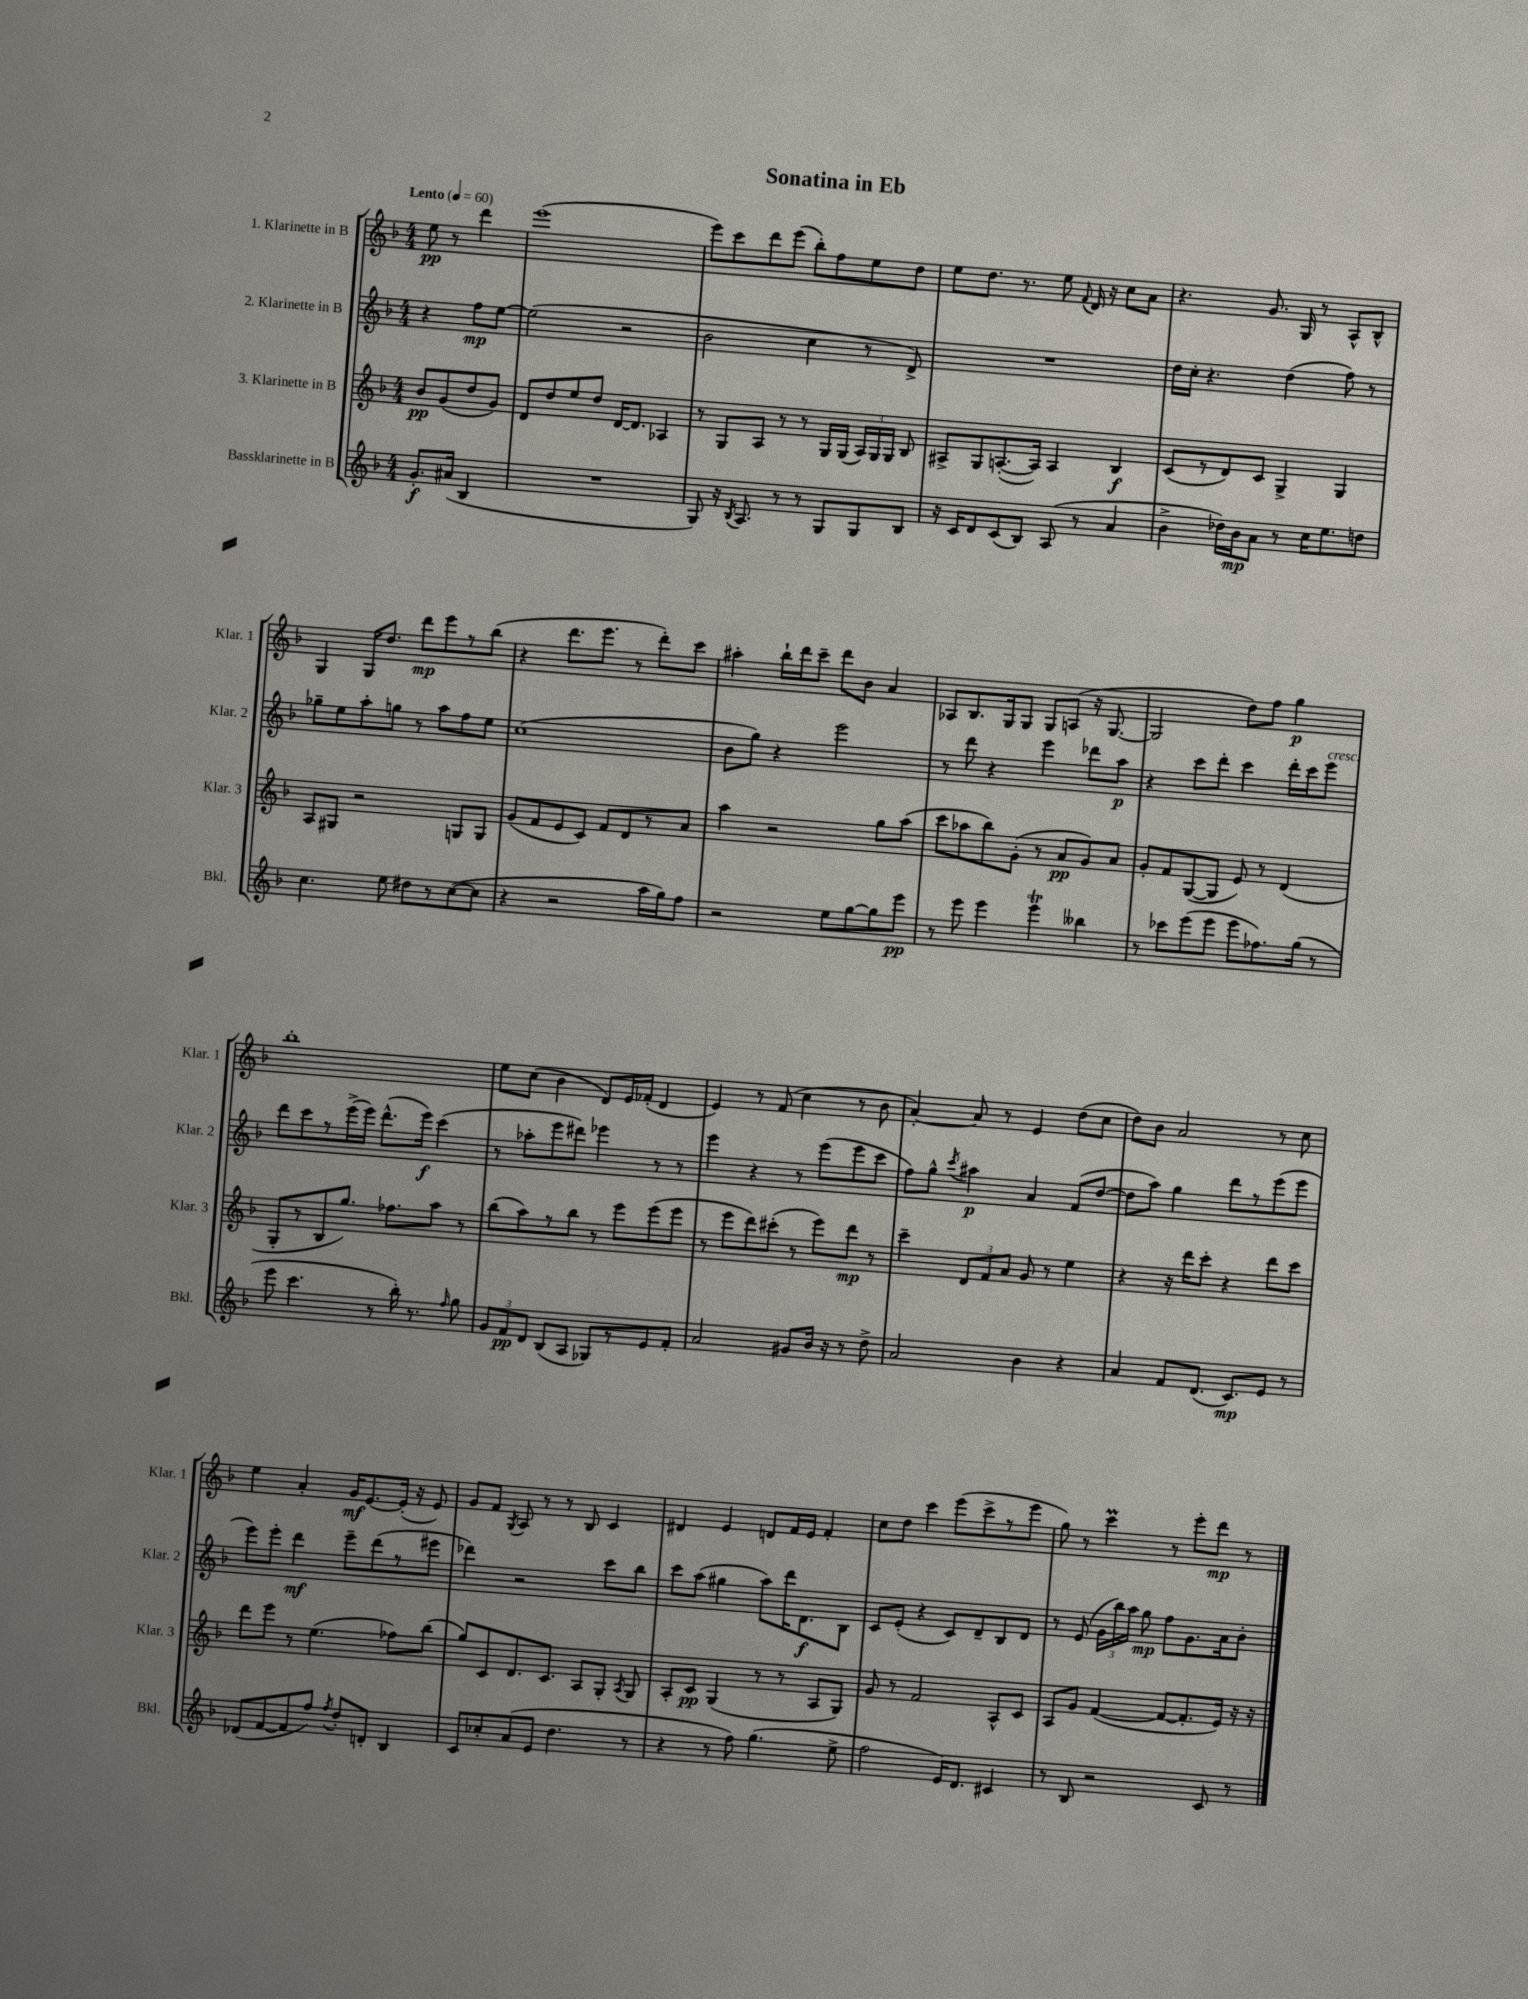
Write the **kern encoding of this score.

**kern	**kern	**kern	**kern
*staff4	*staff3	*staff2	*staff1
*clefG2	*clefG2	*clefG2	*clefG2
*k[b-]	*k[b-]	*k[b-]	*k[b-]
*M4/4	*M4/4	*M4/4	*M4/4
*MM60	*MM60	*MM60	*MM60
8.g'/L	8b-/L	4r	8ee\
.	(8g/	.	8r
(16a#/Jk	.	.	.
4B-/	8dd/	8ff\L	4ddd\
.	8g/J)	[8ee\J	.
=	=	=	=
1r	8d/L	(2ee\]	(1eee
.	8dd/	.	.
.	8ee/	.	.
.	8dd/J	.	.
.	[16d/LK	2r	.
.	8.d/]J	.	.
.	4A-/	.	.
=	=	=	=
8G/)	8r	2b-\	8eee\L)
16r	8G/L	.	8ccc\
8qB-/	.	.	.
8.A/	.	.	.
.	8A/J	.	8ddd\
8r	8r	.	(8eee\J
8r	8r	4cc\	8bb-'\L)
8G/L	16G/LL	.	8ff\
.	(16G/JJ	.	.
8G/	24A/LL)	8r	8ee\
.	24G/	.	.
.	24G/JJ	.	.
8B-/J	8B-/	8d^/)	8dd\J
=	=	=	=
16r	8A#^/L	1r	8ee\L
16c/LK	.	.	.
8d/	8G/	.	8.dd\J
(8c/	([8.A'/	.	.
.	.	.	8.r
8B-/J)	.	.	.
.	16A/]Jk)	.	.
(8A/	4A/	.	8ee\
.	.	.	8qqf/
8r	.	.	16d/
.	.	.	16r
4a/	4B-/	.	8cc\L
.	.	.	8a\J
=	=	=	=
4b-^\	(8c/L	16dd\LL	4.r
.	.	16cc'\JJ	.
.	8r	4.r	.
16dd-\LL)	8d/)	.	.
16b-\J	.	.	.
8a\J	8c/J	.	8.g/
8r	4G^/	(4dd\	.
.	.	.	16G/
16cc\LK	.	.	8r
8.ee\	.	.	.
.	4G/	8ff\)	8A^^/L
8dd\J	.	8r	8B-^^/J
=	=	=	=
4.cc\	8A/L	8gg-~\L	4G/
.	8G#/J	8ee\	.
.	2r	8aa'\	16G/LK
.	.	.	8.dd/J
8ee\	.	8gg\J	.
8dd#\L	.	8r	8ddd\L
8r	.	8aa\L	8eee\
([8cc\	8G/L	8ff\	8r
8cc\]J	8G/J	8ee\J	(8bb-\J
=	=	=	=
4r	(8g/L	(1cc	4r
.	8f/	.	.
2r	8e/	.	8.ddd\L
.	8c/J)	.	.
.	.	.	8.eee\J
.	8f/L	.	.
.	8d/	.	8r
16aa\LL	8r	.	8ddd'\L)
16gg\J)	.	.	.
8ff\J	8a/J	.	8ccc\J
=	=	=	=
2r	4aa\	8b-\L	4aa#'\
.	.	8gg\J)	.
.	2r	4r	16bb-`\LL
.	.	.	16ddd\J
.	.	.	8ccc~\J
8ee\L	.	2eee\	8ddd\L
[8gg\	.	.	8b-\J
8gg\]	8gg\L	.	4a/
8eee\J	(8aa\J	.	.
=	=	=	=
8r	8ccc\L	8r	8A-/L
8eee\	8aa-\	8ddd\	8.B-/
4eee\	8bb-\)	4r	.
.	.	.	16G/k
.	(8g'\J	.	8G/J
4eee\	8r	4eee\	8G/L
.	8a/L	.	(8A/J
4bb--\	8g/)	8ddd-\L	16r
.	.	.	[8.G/
.	8a/J	8aa\J	.
=	=	=	=
8r	8g'/L	4r	2G/]
8ccc-\L	8f/	.	.
(8eee\	([8G/	8ccc\L	.
8eee\J	8G/]J	8ddd'\J	.
8eee\L	8e/)	4ccc\	8dd\L)
8.ff-\)	8r	.	8ff\J
.	(4d/	16ddd'\LL	4gg\
(16gg\Jk	.	16ccc\J	.
8r	.	8eee\J	.
=	=	=	=
8eee\	8G'/L	8ddd\L	1bb-'
4.ccc\	8r	8ccc\	.
.	8B-/	8r	.
.	8.gg/J)	(16eee^\L	.
.	.	16eee\JJ)	.
8r	.	(8.ddd^^\L	.
.	8.ff-\L	.	.
16bb-'\)	.	.	.
8.r	.	16eee\Jk)	.
.	8aa\J	(4ccc\	.
16qqff/	.	.	.
8gg\	8r	.	.
=	=	=	=
12g/L	(8bb-\L	8r	8ee\L
12f/	.	.	.
.	8aa\)	8aa-'\L	(8cc\J
12d/J	.	.	.
(8B-/L	8r	8eee\	4b-\
8A/J	8bb-\J	8ddd#\J)	.
8G-/L)	8r	4eee-\	8d/L)
8r	8eee\L	.	16e/L
.	.	.	(16f-'/JJ
8e/	(8eee\	8r	4d/
8f'/J	8eee\J	8r	.
=	=	=	=
2a/	8r	4eee\	4e/)
.	8eee\L	.	.
.	8ddd\)	4r	8r
.	(8ccc#'\J	.	(8f/
8g#/L	8r	8r	4cc\
16b-/Jk	8eee\L)	(8eee\L	.
16r	.	.	.
8r	8ddd\J	8eee\	8r
8dd^\	8r	8ccc\J	8b-\
=	=	=	=
2a/	4ccc~\	8ff\L)	[4a'/)
.	.	8gg^^\J	.
.	.	8qccc/	.
.	12d/L	4aa#\	8a/]
.	12f/	.	.
.	.	.	8r
.	12a/J	.	.
4b-\	8g/	4a/	4e/
.	8r	.	.
4r	4ee\	(8f/L	(8dd\L
.	.	[8dd/J	8cc\J
=	=	=	=
4a/	4r	8dd\]L	8dd\L)
.	.	8aa\J)	8b-\J
8f/L	16r	4gg\	2a/
.	16ddd\LK	.	.
(8.d/J	8ccc'\J	.	.
.	4r	8ddd\L	.
8.c/L)	.	.	.
.	.	8r	.
8e/J	8ddd\L	(8eee\	8r
8r	8ccc\J	8eee\J	8cc\
=	=	=	=
(8d-/L	8ddd\L	8eee\L)	4ee\
[8f/	8eee\J	8eee'\J	.
8f/]	8r	4ddd\	4a'/
8ff/J)	(4.ee\	.	.
8qff/	.	.	.
8dd'/L	.	8eee~\L	16g/LK
.	.	.	[8.e/
8d'/J	.	(8ddd\	.
4B-/	8ff-\L)	8r	(16e'/]Jk
.	.	.	16r
.	(8bb-\J	8eee#\J	8e/)
=	=	=	=
8c/L	8gg/L)	4ddd-\)	8g/L
8cc-'/	8c/	.	8f/J
.	.	.	8qG/
(8a/	8.d/	2r	8A/
8e/J	.	.	8r
.	8.c/J	.	.
4.dd\	.	.	8r
.	8A/L	.	8B-/
.	8G'/J	8ccc\L	4c/
.	8qA/	.	.
8r	8G/	8bb-\J	.
=	=	=	=
4r	8A'/L	8ccc\L	4d#/
.	8c/J	(8aa\J	.
8r	(4G/	4gg#\	4e/
8ff\)	.	.	.
(4.gg\	8r	8aa\L)	8d/L
.	8r	16ddd\K	16f/L
.	.	8.d\	16e/JJ
.	8A/L	.	4f'/
8ee^\	8G/J)	8B-\J	.
=	=	=	=
2ff\	8g/	8c/L	8cc\L
.	8r	(8e'/J	8dd\J
.	2f/	4r	4ccc\
16e/LK)	.	8c/L)	(8eee\L
8.d/J	.	.	.
.	.	8d~/	8ccc^\
4c#/	8A^^/L	8B-/	8r
.	8c/J	8d/J	8eee\J
=	=	=	=
8r	8A/L	8r	8gg\)
8B-/	8g/J	(8e/	8r
2r	([4f/	24g\LL	4ccc\
.	.	24bb-\)	.
.	.	24aa\JJ	.
.	.	8gg\	.
.	8f/_L	8ff\L	8r
.	8.f'/]	8.g\	8eee'\L
8c/	.	.	8ddd\J
.	16e/Jk)	16a\k	.
8r	16r	8b-'\J	8r
.	16r	.	.
==	==	==	==
*-	*-	*-	*-
